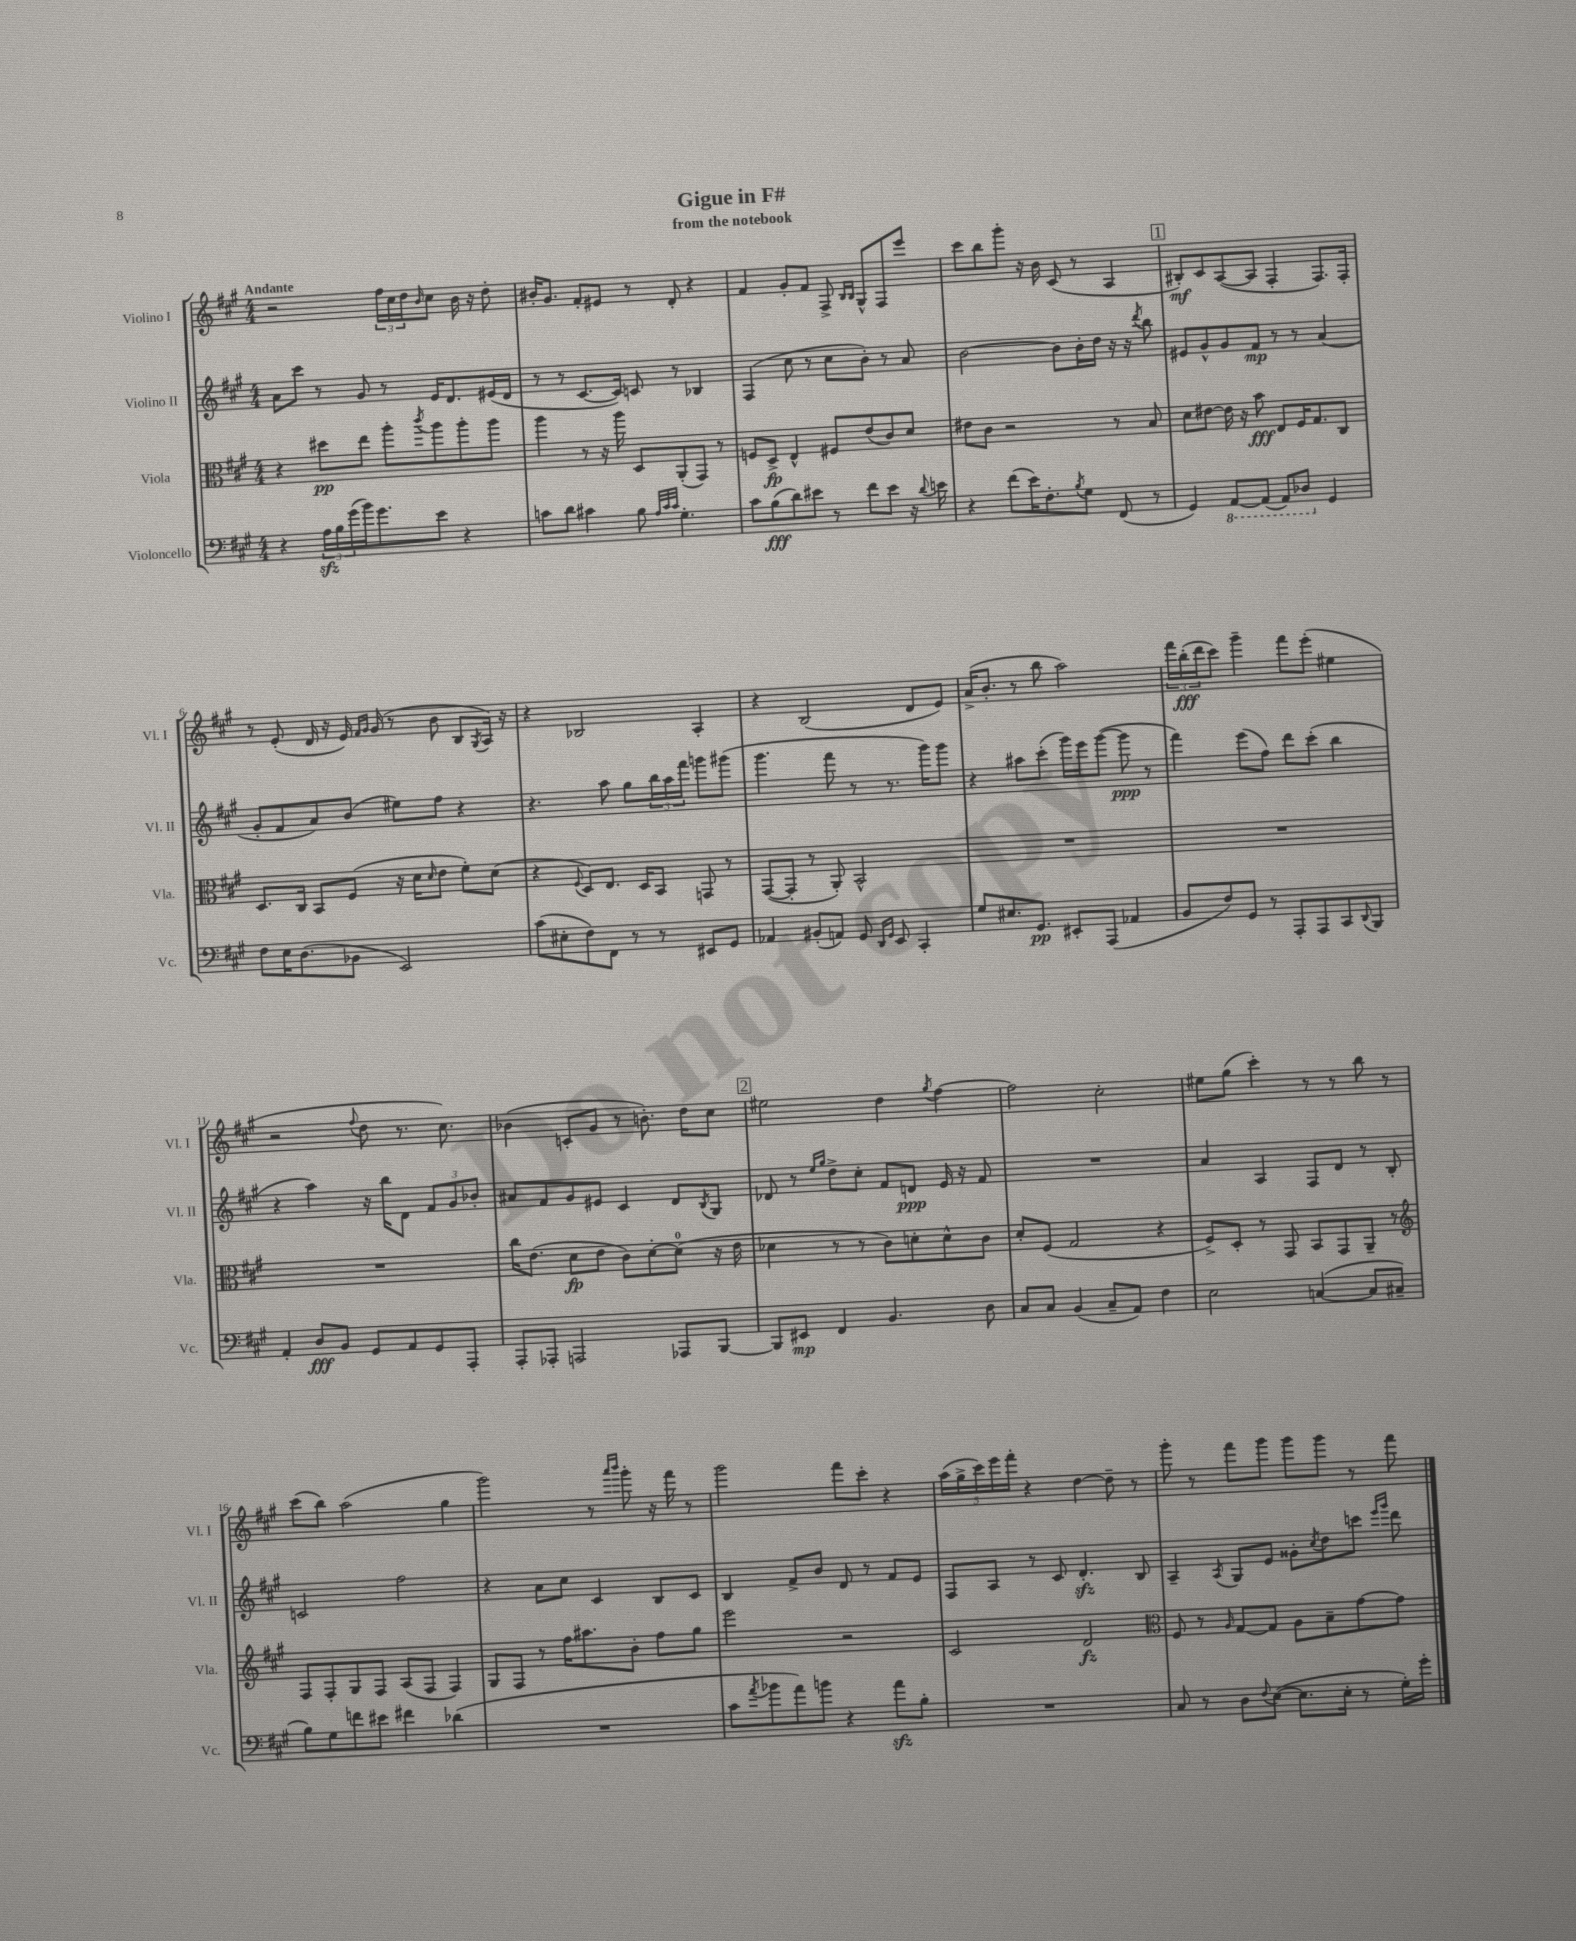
\header { title = "Gigue in F#" subtitle = "from the notebook" }
<<
\new StaffGroup <<
\new Staff = "s0" \with { instrumentName = "Violino I" shortInstrumentName = "Vl. I" } {
    \clef treble \key a \major \numericTimeSignature \time 4/4 \tempo "Andante"
    r2 \tuplet 3/2 { fis''16 cis''16 d''16 } \grace { b'16 } cis''8 b'16 r16 d''8-. |
    bis'16-. gis'8. fis'8-. eis'8 r8 d'8-. r4 |
    fis'4 gis'8-. fis'8 fis8-> \grace { b16 b16 } gis8-^ fis8 e'''8 |
    cis'''8 b''8 gis'''8-. r16 b'16 cis'8( r8 a4 |
    \mark \markup { \box "1" } bis8-.\mf) cis'8 a8~( a8 fis4-. fis8.) fis16-. |
    r8 e'8-.( d'16 r16 e'16) \grace { fis'16 gis'16 } gis'16( r8 b'8 b8 \acciaccatura { gis8 } a16) r16 |
    r4 bes2 a4-. |
    r4 b2( d'8 e'8) |
    a'16->( b'8.-. r8 b''8 a''2) |
    \tuplet 3/2 { fis'''16 b''16-.\fff( d'''16 } cis'''8) gis'''4-- fis'''8 e'''8-.( eis''4 |
    r2 \appoggiatura { fis''8 } d''8 r8. cis''8.) |
    bes'4( c'8-. gis'8 r8 b'8.-.) d''16 cis''8 |
    \mark \markup { \box "2" } eis''2 d''4 \acciaccatura { gis''8 } fis''4~ |
    fis''2 cis''2-. |
    eis''8 gis''8( cis'''4-.) r8 r8 b''8 r8 |
    cis'''8( b''8) a''2( gis''4 |
    gis'''2) r8 \grace { a'''16 b'''16 } gis'''8-. r16 fis'''16 r8 |
    gis'''2 fis'''8 cis'''8-. r4 |
    \tuplet 5/4 { a''16( gis''16-> cis'''16) e'''16 fis'''16-. } r4 d''4~ d''8-- r8 |
    gis'''8-. r8 fis'''8 gis'''8 gis'''8 gis'''8 r8 fis'''8 \bar "|." |
}
\new Staff = "s1" \with { instrumentName = "Violino II" shortInstrumentName = "Vl. II" } {
    \clef treble \key a \major \numericTimeSignature \time 4/4
    a'8 cis'''8 r8 gis'8 r8 e'16 d'8. eis'16( d'16 |
    r8 r8 cis'8.~ cis'16) c'8 r8 bes4 |
    fis4( cis''8 r8 cis''8 b'8-.) r8 a'8 |
    b'2~ b'8 b'16-. d''16 r16 r16 \acciaccatura { d'''8 } b''8 |
    \mark \markup { \box "1" } eis'8 gis'8-^ gis'8 fis'8\mp r8 r8 a'4( |
    gis'8-. fis'8 a'8) b'8( eis''8) fis''8 r4 |
    r4. a''8 gis''8 \tuplet 3/2 { b''16 a''16 fis'''16 } g'''8 gis'''8( |
    gis'''4. fis'''8 r8 r8. gis'''16) gis'''8 |
    r4 ais''8 cis'''8-.( gis'''16) e'''16 gis'''8~( gis'''8\ppp r8 |
    fis'''4) e'''8( fis''8) d'''8 cis'''8-.( b''4 |
    r4 a''4) r16 b''16 d'8 \tuplet 3/2 { fis'8 gis'8 bes'8-. } |
    ais'8 fis'8 gis'8 eis'8 cis'4 d'8 \acciaccatura { b8 } gis8 |
    \mark \markup { \box "2" } des'8 r8 \grace { e''16 gis''16 } d''8-> cis''8-. fis'8 d'8\ppp e'16 r16 fis'8 |
    R1 |
    a'4 a4 fis8 d'8 r8 b8-. |
    c'2 fis''2 |
    r4 a'8 cis''8 cis'4 b8 cis'8 |
    b4 fis'8-> b'8 d'8 r8 fis'8 e'8 |
    fis8 a8 r8 cis'8 d'4.-.\sfz b8 |
    a4-- \acciaccatura { a8 } gis8 e'8 gisis'8-. \acciaccatura { cis''8 } d''8 c'''8 \grace { e'''16 gis'''16 } d'''8 \bar "|." |
}
\new Staff = "s2" \with { instrumentName = "Viola" shortInstrumentName = "Vla." } {
    \clef alto \key a \major \numericTimeSignature \time 4/4
    r4 dis''8\pp e''8 a''8-. \acciaccatura { cis'''8 } a''8 a''8-. a''8 |
    a''4 r8 r16 a''16 d8 a,8-.( gis,8) r8 |
    f8 d8->\fp e4-^ fis8 e'8( cis'8) d'8 |
    eis'8 cis'8 r2 r8 b8 |
    \mark \markup { \box "1" } d'8 eis'8~ eis'16 r16 b'8\fff e8 fis16 gis8. cis8 |
    d8. cis16 b,8 fis8( r16 d'16 \grace { d'16 } e'8 fis'8-.) d'8( |
    r4 \appoggiatura { fis8 } d8) e8. d16 b,8 g,8 r8 |
    gis,8~( gis,8-. r8 a,8-.) b,2-^ |
    R1 |
    R1 |
    R1 |
    cis''16 e'8.( d'8\fp e'8 cis'8) d'8~-. d'8-0( r16 e'16 |
    \mark \markup { \box "2" } des'4 r8 r8 cis'8) d'8-. d'8-^ cis'8 |
    d'8-. fis8( gis2 r4 |
    fis8->) d8-. r8 gis,8 b,8 gis,8 a,8-- r8 |
    \clef treble fis8 fis8-. gis8 fis8 a8( fis8 fis4) |
    gis8 fis8 r8 fis''16 ais''8. b'8-. fis''8 gis''8 |
    e'''2 r2 |
    cis'2 d'2\fz |
    \clef alto fis8 r8 \grace { a16 } gis8~ gis8 a8 b8-- gis'8~ gis'8 \bar "|." |
}
\new Staff = "s3" \with { instrumentName = "Violoncello" shortInstrumentName = "Vc." } {
    \clef bass \key a \major \numericTimeSignature \time 4/4
    r4 \tuplet 3/2 { a16\sfz b16 gis'16( } b'16) gis'8. e'8 r4 |
    c'8 d'8 cis'4 b8 \grace { a32 cis'32 cis'32 } gis4.-. |
    cis'8 b8\fff( d'8) eis'8 r8 fis'8 eis'8 r16 \appoggiatura { d'8 } e'16 |
    r4 fis'8( e'16) fis8.-. \acciaccatura { b8 } gis8 fis,8( r8 |
    \mark \markup { \box "1" } gis,4) \ottava #-1 a,,8~ a,,8( a,,8) des,8 \ottava #0 gis,4 |
    fis8 e16 d8.( bes,8 e,2) |
    cis'8( eis8-. fis8) fis,8 r8 r8 eis,8 gis,8 |
    aes,4 bis,8-.( a,8) gis,8 \grace { d,16 gis,16 } e,8 cis,4-. |
    gis8 eis8. gis,8.\pp eis,8-. a,,8( aes,4 |
    b,8 fis8) gis,8 r8 a,,8-. a,,8 cis,8 \appoggiatura { d,8 } b,,8 |
    a,4-. d8\fff b,8 gis,8 a,8 gis,8 a,,8-. |
    a,,8-. aes,,8-. a,,2 aes,,8 b,,8~ |
    \mark \markup { \box "2" } b,,8 eis,8\mp fis,4 b,4. d8 |
    cis8 cis8 b,4( cis8-- a,8) fis4 |
    e2 c4~( c8 cis8-- |
    b8) gis8 f'8 eis'8 fis'4 des'4( |
    R1 |
    cis'8 \acciaccatura { a'8 } bes'8 a'8) b'8 r4 a'8\sfz b8-. |
    R1 |
    cis8 r8 d8 \appoggiatura { fis8 } e8~( e8. e16-. r8 gis16-.) gis'16-. \bar "|." |
}
>>
>>
